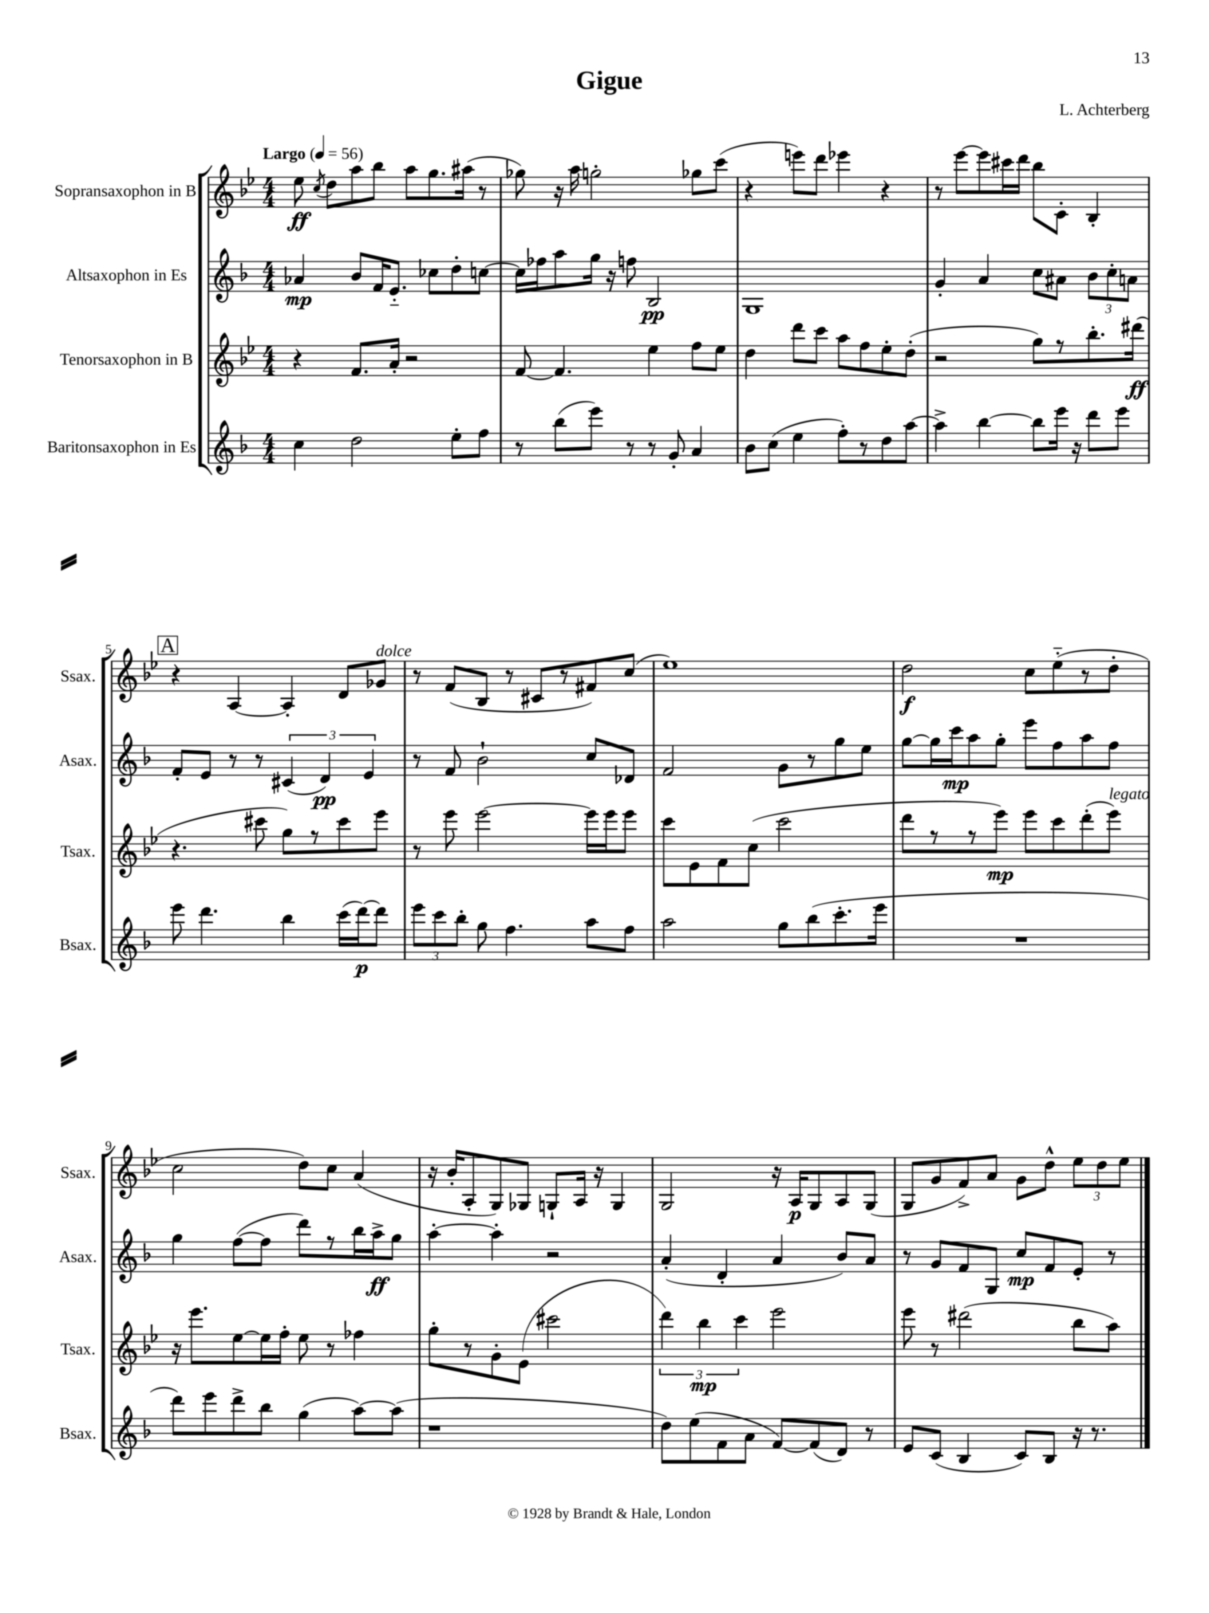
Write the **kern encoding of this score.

**kern	**kern	**kern	**kern
*staff4	*staff3	*staff2	*staff1
*clefG2	*clefG2	*clefG2	*clefG2
*k[b-]	*k[b-e-]	*k[b-]	*k[b-e-]
*M4/4	*M4/4	*M4/4	*M4/4
*MM56	*MM56	*MM56	*MM56
4cc	4r	4a-	8ee-
.	.	.	8qcc
.	.	.	8dd
2dd	8.f	8b-	8aa
.	.	16f	8bb-
.	16a'	8.e'~	.
.	2r	.	8aa
.	.	8cc-	8.gg
8ee'	.	8dd'	.
.	.	.	(16aa#
8ff	.	[8cc	8r
=	=	=	=
8r	[8f	16cc]	8gg-)
.	.	16ff-	.
(8bb-	4.f]	8aa	16r
.	.	.	16aa
8eee)	.	16gg	2gg'
.	.	16r	.
8r	.	8ff	.
8r	4ee-	2B-	.
8g'	.	.	.
4a	8ff	.	8gg-
.	8ee-	.	(8ccc
=	=	=	=
8b-	4dd	1G	4r
(8cc	.	.	.
4ee	8ddd	.	8eee)
.	8ccc	.	8ddd
8ff')	8aa	.	4eee-
8r	8ff	.	.
8dd	8ee-'	.	4r
[8aa	(8dd'	.	.
=	=	=	=
4aa^]	2r	4g'	8r
.	.	.	[8eee-
[4bb-	.	4a	8eee-]
.	.	.	16ccc#
.	.	.	16ddd
8bb-]	8gg)	8cc	8bb-
16eee	8r	8a#	8c'
16r	.	.	.
8ddd	8.bb-'	12b-	4B-'
.	.	12cc'	.
8eee	.	.	.
.	.	12a	.
.	(16ddd#	.	.
=	=	=	=
8eee	4.r	8f'	4r
4.ddd	.	8e	.
.	.	8r	[4A
.	8ccc#	8r	.
4bb-	8gg)	(6c#	4A']
.	8r	.	.
.	.	6d)	.
(16ccc	8ccc#	.	8d
[16ddd)	.	.	.
.	.	6e	.
8ddd]	8eee-	.	8g-
=	=	=	=
12eee	8r	8r	8r
12ccc	.	.	.
.	8eee-	8f	(8f
12bb-'	.	.	.
8gg	[2eee-	2b-`	8B-
4.ff	.	.	8r
.	.	.	8c#
.	.	.	8r
8aa	16eee-]	8cc	8f#)
.	16eee-	.	.
8ff	8eee-	8d-	(8cc
=	=	=	=
2aa	8ccc	2f	1ee-)
.	8e-	.	.
.	8f	.	.
.	(8cc	.	.
8gg	2ccc	8g	.
(8bb-	.	8r	.
8.ccc'	.	8gg	.
.	.	8ee	.
16eee	.	.	.
=	=	=	=
1r	8ddd	[8gg	2dd
.	8r	16gg]	.
.	.	16ccc	.
.	8r	8aa	.
.	8eee-)	8gg'	.
.	8eee-	8eee	8cc
.	8ccc	8ff	(8ee-'~
.	(8ddd'	8aa	8r
.	8eee-)	8ff	8dd'
=	=	=	=
8ddd)	16r	4gg	2cc
.	8.eee-	.	.
8eee	.	.	.
8ddd^	[8ee-	([8ff	.
8bb-	16ee-]	8ff]	.
.	16ff'	.	.
(4gg	8ee-	8ddd)	8dd)
.	8r	8r	8cc
[8aa)	4ff-	16bb-	(4a
.	.	16aa^	.
(8aa]	.	8gg	.
=	=	=	=
1r	8gg'	[4aa'	16r
.	.	.	16b-'
.	8r	.	8A'
.	8g'	4aa']	8G)
.	(8e-	.	8G-
.	2ccc#	2r	8G`
.	.	.	16A
.	.	.	16r
.	.	.	4G
=	=	=	=
8dd)	6ddd)	(4a'	2G
(8ee	.	.	.
.	6bb-	.	.
8f	.	4d'	.
.	6ccc	.	.
8a	.	.	.
[8f)	2eee-	4a	16r
.	.	.	16A
(8f]	.	.	8G
8d)	.	8b-)	8A
8r	.	8a	(8G
=	=	=	=
8e	8eee-	8r	8G
(8c	8r	8g	8g
4B-	(2ddd#	8f	8f^)
.	.	8G	8a
8c)	.	8cc	8g
8B-	.	8f	8dd^^
16r	8bb-	8e'	12ee-
8.r	.	.	.
.	.	.	12dd
.	8aa)	8r	.
.	.	.	12ee-
==	==	==	==
*-	*-	*-	*-
